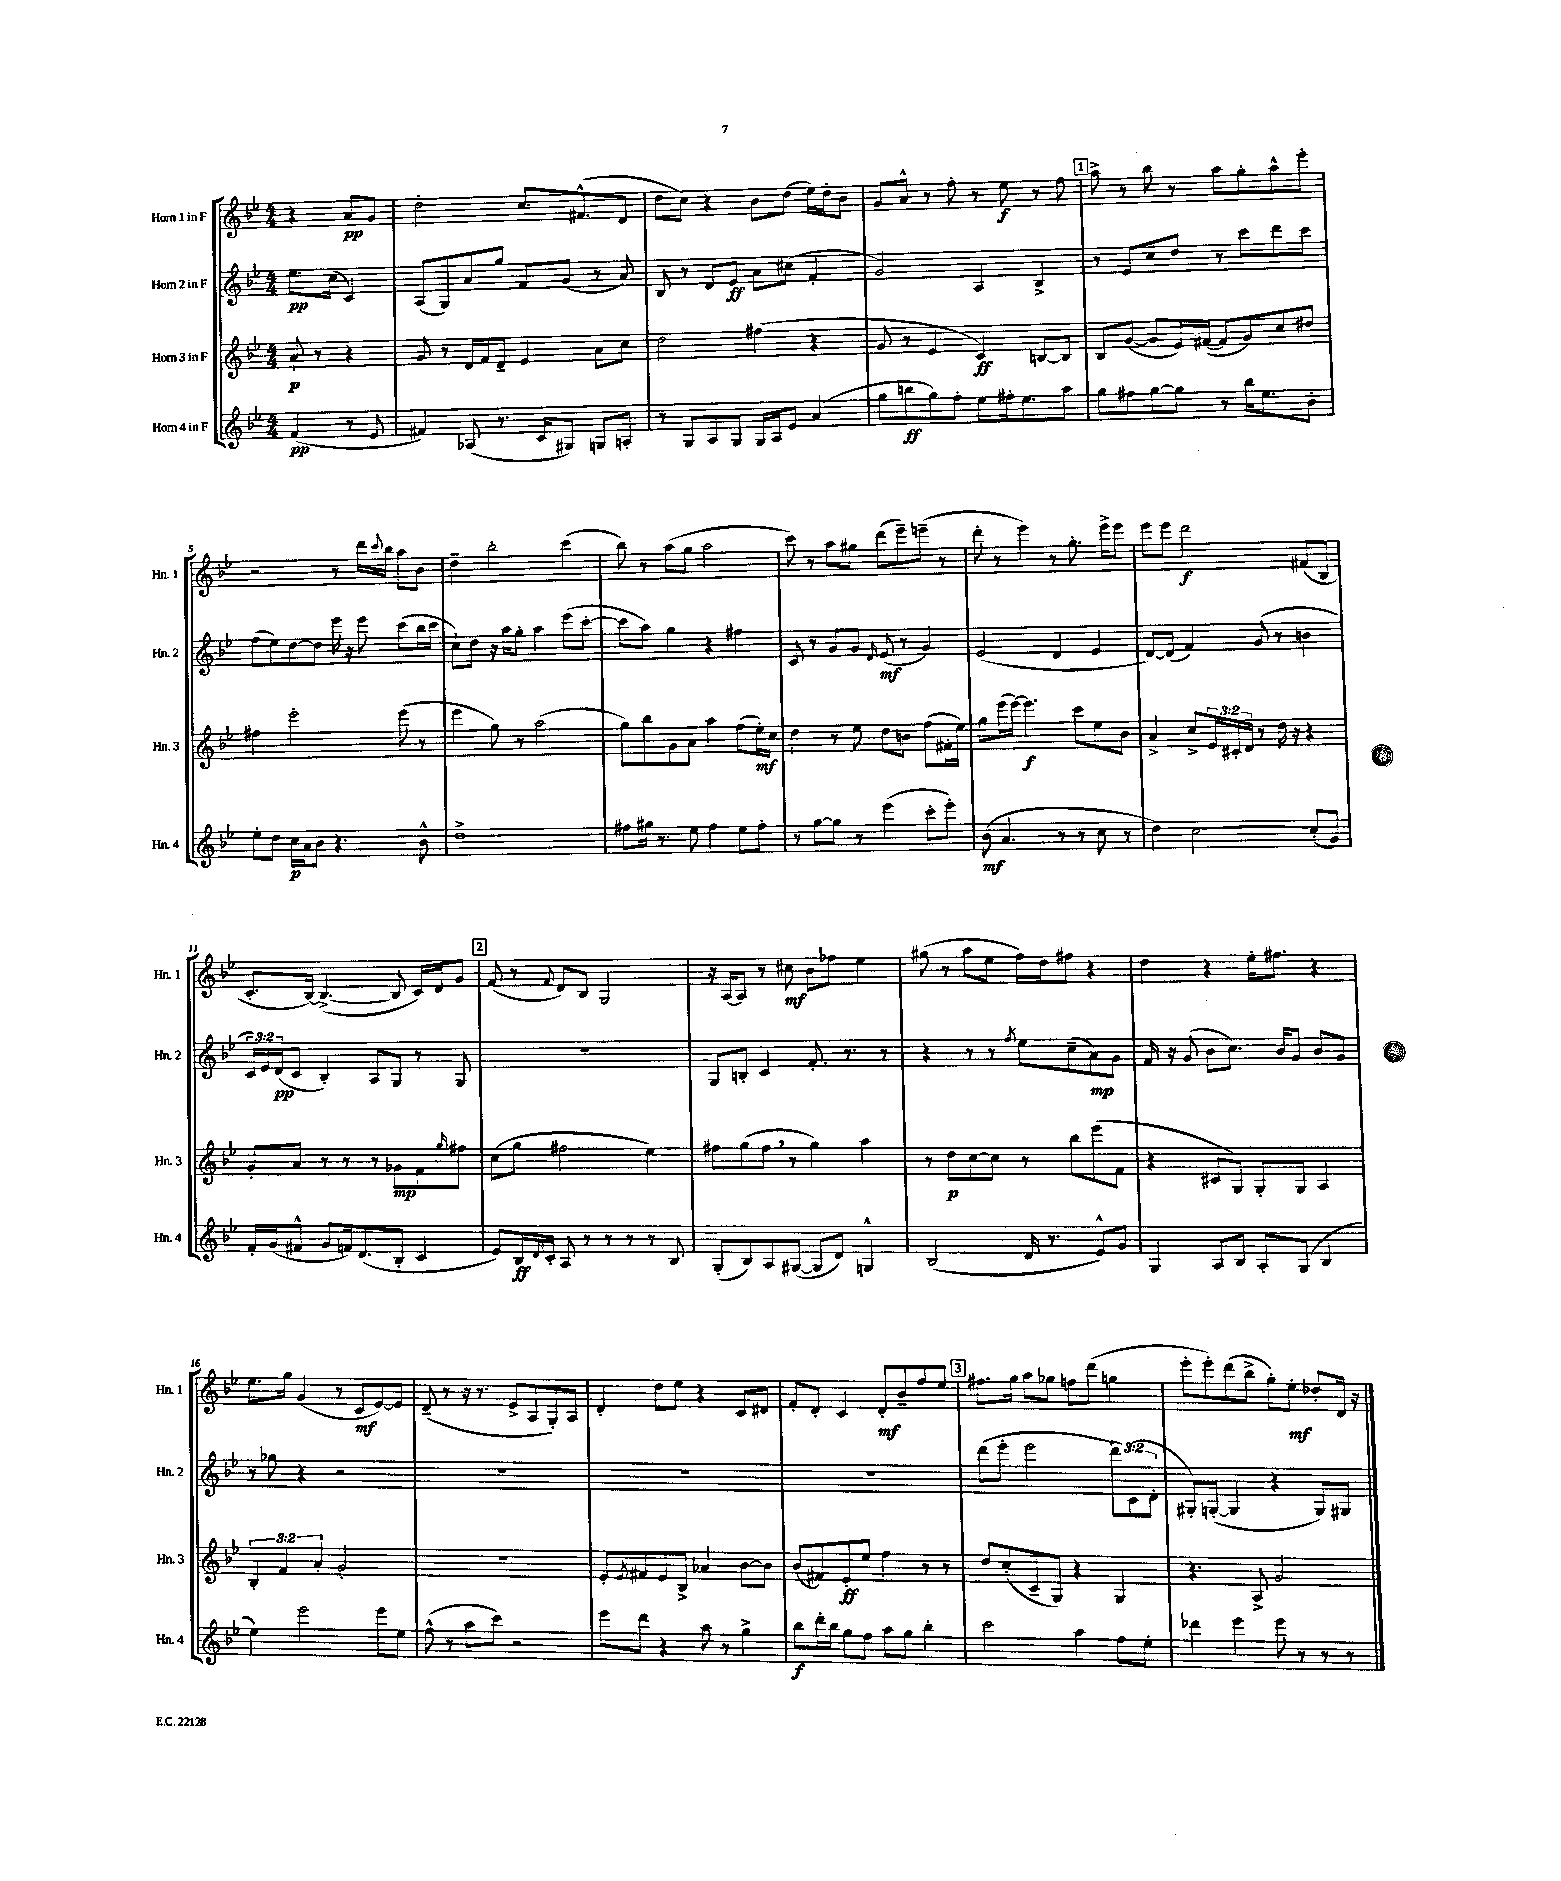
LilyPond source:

<<
\new StaffGroup <<
\new Staff = "s0" \with { instrumentName = "Horn 1 in F" shortInstrumentName = "Hn. 1" } {
    \clef treble \key bes \major \numericTimeSignature \time 4/4 \partial 2
    r4 a'8\pp g'8 |
    d''2-. c''8. fis'8.-^( d'8 |
    d''8 c''8) r4 bes'8 d''8( ees''16) d''16-. bes'8 |
    g'8 a'8-^ r8 f''8-. r8 ees''8\f r8 f''8 |
    \mark \markup { \box "1" } a''8-> r8 bes''8 r8 a''8 g''8-. a''8-^ ees'''8-. |
    r2 r8 d'''16 \appoggiatura { c'''8 } bes''16 a''8 bes'8 |
    d''4-- bes''2-. c'''4( |
    bes''8) r8 a''8( g''8 a''2 |
    c'''8) r8 a''8 gis''8 d'''8( ees'''8--) e'''8--( r8 |
    d'''8-. r8 ees'''4) r8 g''8.-. ees'''16-> ees'''8 |
    ees'''8 ees'''8 d'''2\f fis'8( bes8 |
    c'8.-. bes16~) bes4.~->( bes8 c'16) d'16 g'8 |
    \mark \markup { \box "2" } f'8( r8 \appoggiatura { f'8 } d'8) bes8 g2 |
    r16 a16~ a8 r8 cis''8\mf bes'8 fes''8 ees''4 |
    gis''8( r8 a''8 ees''8 f''16) d''16 fis''8 r4 |
    d''4 r4 ees''16-. fis''8. r4 |
    ees''8. g''16 g'4( r8 c'8\mf ees'8~) ees'8 |
    d'8--( r8 r16 r8. ees'8-> a8 g8-.) a8 |
    d'4-. d''8 ees''8 r4 c'8 dis'8 |
    f'8-. d'8-. c'4 d'8-.\mf bes'8-- f''8 ees''8 |
    \mark \markup { \box "3" } fis''8. g''16 a''8 ges''8 f''8 d'''8( g''4 |
    ees'''8-. ees'''8-.) d'''8( bes''8-> g''8-.) ees''8-.\mf des''8-. d'16 r16 \bar "|." |
}
\new Staff = "s1" \with { instrumentName = "Horn 2 in F" shortInstrumentName = "Hn. 2" } {
    \clef treble \key bes \major \numericTimeSignature \time 4/4 \override Staff.TupletNumber.text = #tuplet-number::calc-fraction-text \partial 2
    ees''8.\pp c''16( c'4) |
    a8( g8) a'8 g''8 f'8 g'8( r8 a'8) |
    bes8 r8 d'8 ees'8\ff a'8 cis''8( f'4-. |
    g'2) a4 bes4-> |
    \mark \markup { \box "1" } r8 ees'8 c''8 d''8 r8 c'''8 d'''8 c'''8 |
    f''8( ees''8) d''8~ d''8 ees'''16 r16 ees'''8 c'''8( bes''16 c'''16 |
    c''8-!) d''8 r16 a''16 g''8-. a''4 ees'''8( c'''8~-. |
    c'''8 a''8) g''4 r4 fis''4 |
    c'8 r8 g'8 g'8 \grace { d'16 } ees'8\mf( r8 g'4) |
    ees'2( d'4 ees'4 |
    d'8~) d'8( f'4) g'8( r8 b'4 |
    \tuplet 3/2 { c'16) ees'16 d'16\pp( } c'8 bes4-.) a8 g8 r8 g8 |
    \mark \markup { \box "2" } R1 |
    g8 b8-. c'4 f'8.-. r8. r8 |
    r4 r8 r8 \acciaccatura { f''8 } ees''8 c''8--( a'8\mp) g'8 |
    f'16 r16 g'8( bes'8 c''8.) bes'16 g'8 bes'8 g'8 |
    r8 ges''8 r4 r2 |
    R1 |
    R1 |
    R1 |
    \mark \markup { \box "3" } d'''8( ees'''8-. ees'''2 \tuplet 3/2 { d'''8) c'8( d'8-. } |
    gis8-.) g8~-.( g4 r4 g8) gis8 \bar "|." |
}
\new Staff = "s2" \with { instrumentName = "Horn 3 in F" shortInstrumentName = "Hn. 3" } {
    \clef treble \key bes \major \numericTimeSignature \time 4/4 \override Staff.TupletNumber.text = #tuplet-number::calc-fraction-text \partial 2
    a'8-!\p r8 r4 |
    g'8 r8 d'16 f'16 d'8-- ees'4 a'8 c''8 |
    d''2 fis''4( r4 |
    g'8 r8 ees'4 c'4\ff) b8~ b8 |
    \mark \markup { \box "1" } bes8 g'8~( g'8 ees'16) fis'16~( fis'8 g'8) c''8 dis''8 |
    fis''4 ees'''2-. ees'''8( r8 |
    ees'''4 g''8) r8 a''2( |
    g''8) bes''8 g'8 a'8 a''4 f''8( ees''16-.\mf) c''16 |
    d''4 r8 ees''8 d''8 b'8 f''8( fis'16-. ees''16) |
    g''8 ees'''16( ees'''16~) ees'''4.\f c'''8 ees''8 bes'8 |
    a'4-> c''8-> \tuplet 3/2 { ees'16 cis'16-. d'16 } r8 d''16 r16 r4 |
    g'8-. a'8 r8 r8 r8 ges'8\mp f'8 \grace { g''16 } fis''8 |
    \mark \markup { \box "2" } c''8( g''8 fis''2 ees''4) |
    fis''8 g''8( fis''8 \breathe r8 g''4) a''4 |
    r8 d''8\p c''8~ c''8 r8 bes''8 ees'''8( f'8 |
    r4 cis'8 g8) g8-. g8 a4 |
    \tuplet 3/2 { bes4-. f'4 a'4-. } g'2-. |
    R1 |
    ees'8-. \acciaccatura { ees'8 } fis'8 ees'8 bes8-> aes'4 bes'8~ bes'8 |
    bes'8( fis'8) ees'8-.\ff ees''8 f''4 r8 r8 |
    \mark \markup { \box "3" } d''8 c''8-.( c'8-- g8) r4 g4 |
    r4. a8-> g'2 \bar "|." |
}
\new Staff = "s3" \with { instrumentName = "Horn 4 in F" shortInstrumentName = "Hn. 4" } {
    \clef treble \key bes \major \numericTimeSignature \time 4/4 \partial 2
    f'4\pp( r8 ees'8 |
    fis'4) aes8( r8. c'16 gis8) g8 a8-. |
    r8 g8 a8 g8 g16 a16 ees'8 a'4( |
    g''8 b''8\ff g''8) f''8-. ees''8 fis''16-. ees''8. a''8 |
    \mark \markup { \box "1" } g''8 fis''8 g''8~ g''8 r8 bes''16 ees''8. bes'8-. |
    ees''8-. d''8 c''16\p a'16 bes'8 r4. bes'8-^ |
    d''1-> |
    fis''8 gis''16 r8. ees''8 fis''4 ees''8 fis''8-. |
    r8 g''8~ g''8 r8 ees'''4( c'''8-. ees'''8-.) |
    bes'8\mf( a'4. r8 r8 c''8 r8 |
    d''4) c''2~ c''8-.( g'8) |
    f'16-. g'16( fis'8-^ g'8 f'16) d'8.( bes8-. c'4 |
    \mark \markup { \box "2" } ees'8) bes16\ff \grace { d'16 } c'16-. a8 r8 r8 r8 r8 bes8 |
    g8-.( bes8) a8 gis8~( gis8 d'8) g4-^ |
    bes2( d'16 r8. ees'8-^) g'8 |
    g4 a8 bes8 a8-. g8( bes4 |
    ees''4) ees'''2 ees'''8 ees''8 |
    f''8-^( r8 a''8 c'''8) r2 |
    ees'''8 d'''8 r4 a''8 r8 g''4-> |
    bes''8\f d'''16-. bes''16 g''8 f''8 a''8 g''8 bes''4-. |
    \mark \markup { \box "3" } c'''2 a''4 f''8 ees''8-. |
    des'''4 ees'''4 ees'''8 r8 r8 r8 \bar "|." |
}
>>
>>
